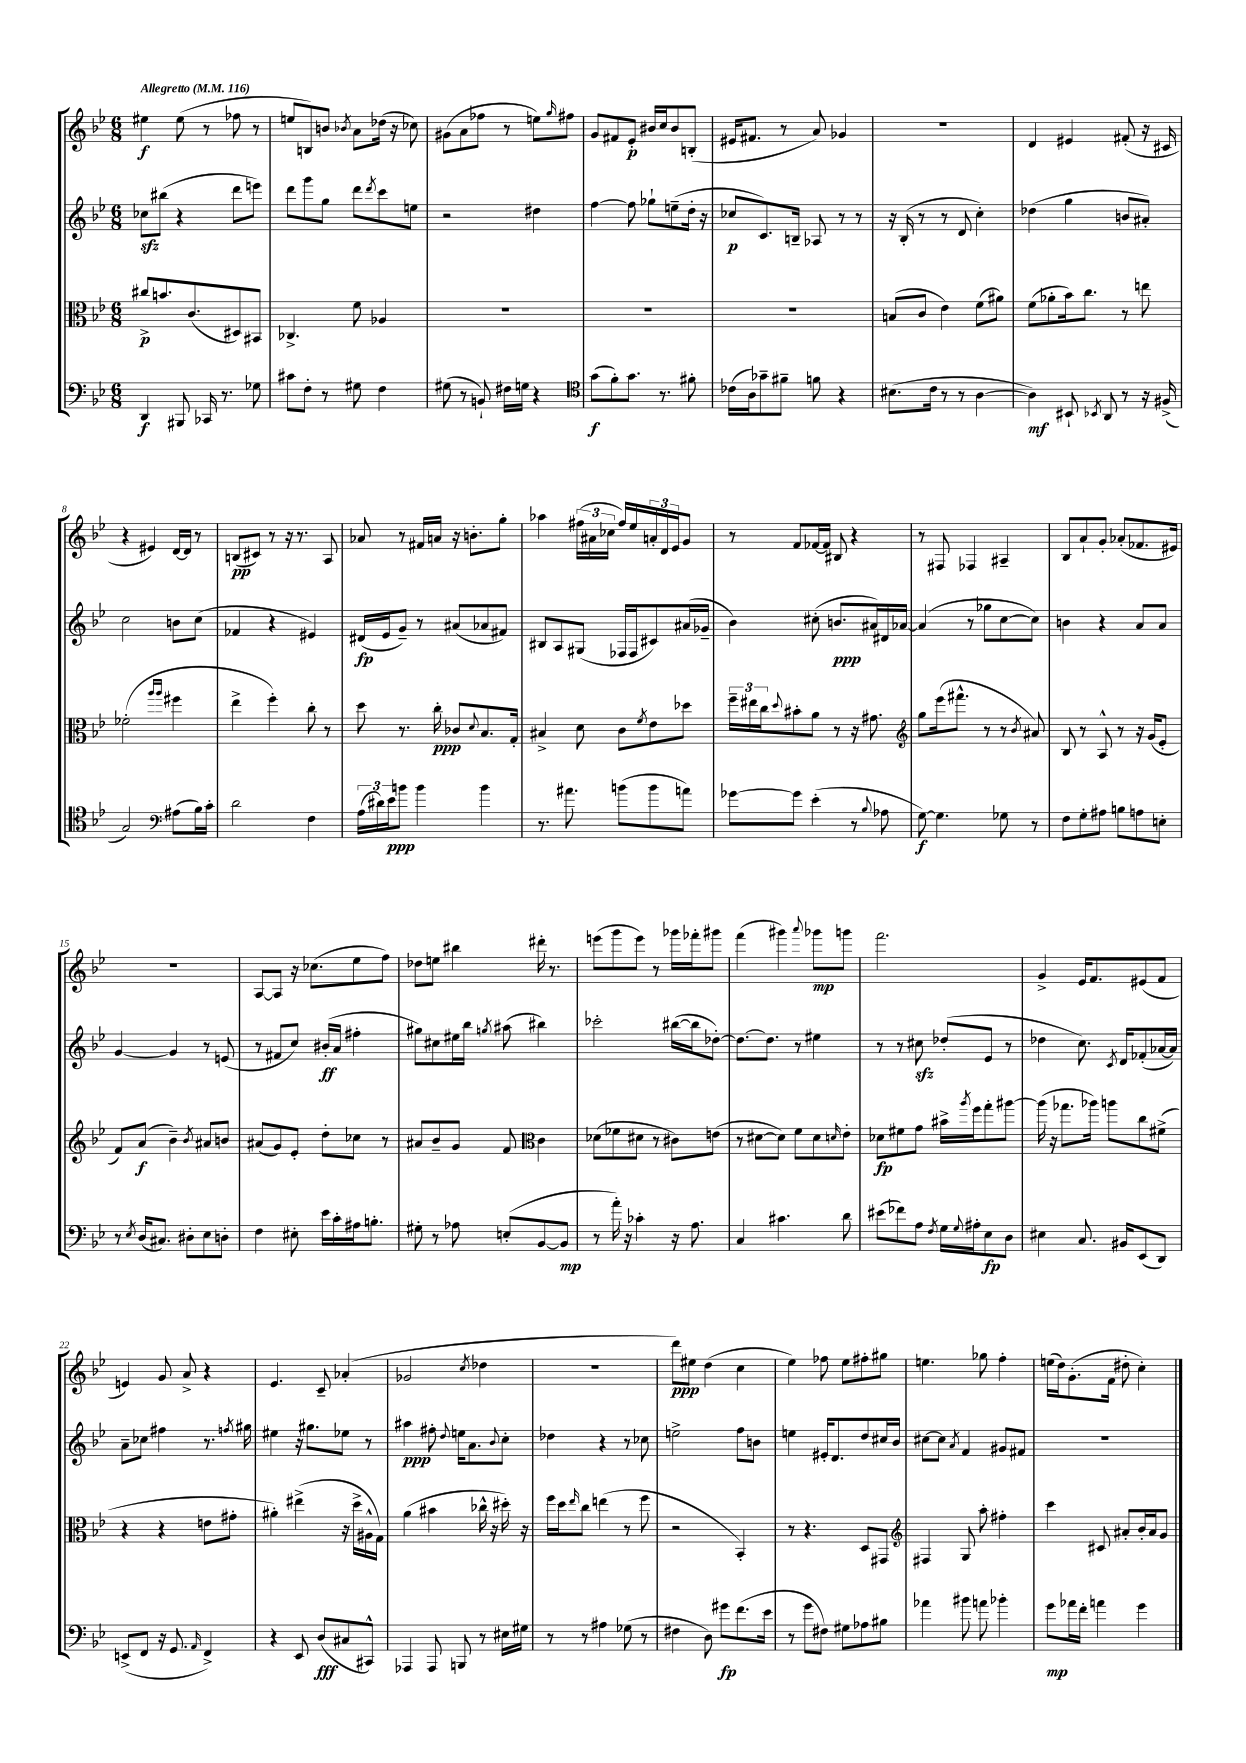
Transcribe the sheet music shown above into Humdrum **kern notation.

**kern	**kern	**kern	**kern
*staff4	*staff3	*staff2	*staff1
*clefF4	*clefC3	*clefG2	*clefG2
*k[b-e-]	*k[b-e-]	*k[b-e-]	*k[b-e-]
*M6/8	*M6/8	*M6/8	*M6/8
*MM116	*MM116	*MM116	*MM116
4DD	8cc#^	8cc-	4ee#
.	8.b	(8bb#	.
8BBB#	.	4r	(8ee#
.	(8.c	.	.
16CC-	.	.	8r
8.r	.	.	.
.	8D#)	8ddd	8ff-
8G-	8BB#	8eee)	8r
=	=	=	=
8c#	4.C-^	8ddd	8ee
8F'	.	8ggg	8B)
8r	.	8gg	8b
.	.	.	8qb-
8G#	8f	8ddd	8a
.	.	8qddd	.
4F	4A-	8ccc	(16dd-
.	.	.	16r
.	.	8ee	8cc-)
=	=	=	=
(8G#	2.r	2r	(8g#
8r	.	.	8a
8BB`)	.	.	8ff-
16F#	.	.	8r
16G	.	.	.
4r	.	4dd#	8ee)
.	.	.	16qqgg
.	.	.	8ff#
=	=	=	=
*clefC4	*	*	*
(8g	2.r	[4ff	8g
8f')	.	.	8f#
8.g	.	8ff]	8e-'
.	.	8gg-`	16b#
8.r	.	.	16cc
.	.	(8ee~	8b#
8f#'	.	16dd'	(8B'
.	.	16r	.
=	=	=	=
(16c-	2.r	8cc-	16e#
16A)	.	.	8.f#
8g-~	.	8.c)	.
8f#~	.	.	8r
.	.	16B~	.
8f	.	8A-	8a)
4r	.	8r	4g-
.	.	8r	.
=	=	=	=
(8.B#	(8B	16r	2.r
.	.	(16B-'	.
.	8c	8r	.
16c	.	.	.
8r	4e-)	8r	.
8r	.	8d	.
[4A	(8f	4cc')	.
.	8a#)	.	.
=	=	=	=
4A])	(8f	(4dd-	4d
.	8a-'	.	.
8BB#`	16b-)	4gg	4e#
.	8.cc	.	.
8qBB-	.	.	.
8AA	.	.	.
8r	8r	8b	(8f#'
16r	8ee	8a#')	16r
(16F#^	.	.	16c#
=	=	=	=
2G)	(2f-'	2cc	4r
.	.	.	4e#)
*clefF4	*	*	*
.	16qqaa	.	.
.	16qqaa	.	.
(8A#	4ff#	8b	[16d
.	.	.	16d]
16B-)	.	(8cc	8r
16c'	.	.	.
=	=	=	=
2d	4ee-^	4f-	(8B
.	.	.	8c#)
.	4ff')	4r	8r
.	.	.	16r
.	.	.	8.r
4F	8cc'	4e#)	.
.	8r	.	8A
=	=	=	=
(24A	8dd	(16d#	8a-
24d#)	.	.	.
.	.	16e-	.
24e-	.	.	.
8b	8.r	8g~)	8r
4b	.	8r	16f#
.	16cc'	.	16a
.	8c-	(8a#	16r
.	.	.	8.b'
.	8qqd	.	.
4b	8.B-	8a-	.
.	.	8f#)	8gg'
.	16G'	.	.
=	=	=	=
8.r	4B#^	8B#	4aa-
.	.	8A	.
8.a#	.	.	.
.	8d	(8G#	(24ff#
.	.	.	24a#
.	.	.	24cc-
(8b	8c	16F-	16ff#)
.	.	16F-	16ee-
.	8qf	.	.
8b	8e-	8c#)	24a'
.	.	.	24d
.	.	.	24e-
8a)	8dd-	(16a#	8g
.	.	16g-~	.
=	=	=	=
[8g-	24ff~	4b-)	8r
.	24ee#	.	.
.	24cc	.	.
.	8qqdd	.	.
8g-]	8b#'	.	8f
(4e-'	8a	(8cc#'	[16f-
.	.	.	16f-]
.	8r	8.b	8B#
8r	16r	.	4r
.	8.g#	16a#)	.
8qqB-	.	.	.
8A-	.	16d#	.
.	.	[16a-	.
=	=	=	=
*	*clefG2	*	*
[8G)	8gg	(4a-]	8r
4.G]	(16eee-	.	8F#
.	8.fff#^^	.	.
.	.	8r	4F-
.	8r	8gg-	.
8G-	8r	[8cc	4A#~
.	8qb-	.	.
8r	8a#)	8cc])	.
=	=	=	=
8F	8B-	4b	8B-
8G'	8r	.	8a`
8A#	8A^^	4r	8g'
8B	8r	.	(8a-'
8A	16r	8a	8.f-
.	(16g	.	.
8E'	8e-'	8a	.
.	.	.	16e#)
=	=	=	=
8r	8f)	[4g	2.r
8qE-	.	.	.
(16D	(8a	.	.
8.C#)	.	.	.
.	4b-~)	4g]	.
8D#'	.	.	.
.	8qb-	.	.
8E-	8a#	8r	.
8D'	8b	(8e	.
=	=	=	=
4F	(8a#	8r	[8A
.	8g)	8f#	8A]
8E#'	8e-'	8cc)	16r
.	.	.	(8.cc-
16e-	8dd'	(16b#'	.
16c'	.	16a	.
16A#	8cc-	4ff#'	8ee-
8.B'	.	.	.
.	8r	.	8ff)
=	=	=	=
8G#'	8a#	8gg#)	8dd-
8r	8b-~	8cc#	8ee
8A-	8g	16ee#	4bb#
.	.	16bb-	.
.	.	8qgg	.
(8E'	8f	(8aa#	.
*	*clefC3	*	*
[8BB-	4c	4bb#)	16ddd#'
.	.	.	8.r
8BB-]	.	.	.
=	=	=	=
8r	(8d-	2ccc-'	(8eee
16a')	8f-	.	8ggg
16r	.	.	.
4c-'	8d#	.	8eee)
.	8r	.	8r
16r	8c#)	([16bb#	16ggg-
8.A	.	16bb#]	16fff-'
.	(8e	[8dd-')	8ggg#
=	=	=	=
4C	8r	8.dd-_	(4fff
.	[8d#	.	.
.	.	8.dd-]	.
4.c#	8d#])	.	4ggg#)
.	8f	8r	.
.	.	.	8qqaaa
.	8d#	4ee#	8ggg-
.	16qqd	.	.
8d	8e-'	.	8ggg
=	=	=	=
(8e#	8d-	8r	2.fff
8f-)	8f#	8r	.
8A	8g	8cc#	.
8qF	.	.	.
16G	16b#^	(8dd-'	.
8qqG	8qaa	.	.
16A#'	16ff	.	.
8E-	8gg'	8e-	.
8D	[8aa#	8r	.
=	=	=	=
4E#	(16aa#]	4dd-	4g^
.	16r	.	.
.	8.gg-	.	.
8.C	.	8.cc)	16e-
.	16aa-)	.	8.f
.	8aa	.	.
.	.	8qc	.
16BB#	.	16d	.
(8EE-	8cc	(8f-'	(8e#
8DD)	(8f#^	[16a-	8f
.	.	16a-])	.
=	=	=	=
(8EE^	4r	8a~	4e)
8FF	.	8cc-	.
16r	4r	4ff#	8g
8.GG	.	.	.
.	.	.	8a^
16qqAA	.	.	.
4FF^)	8e	8.r	4r
.	8g#'	.	.
.	.	8qff	.
.	.	16gg#	.
=	=	=	=
4r	4a#')	4ee#	4.e-
8EE-	(4ee#^	16r	.
.	.	8.gg#	.
(8D	.	.	8c~
8C#	16r	8ee-	(4a-'
.	16dd^	.	.
8CC#^^)	16A#^^	8r	.
.	16G)	.	.
=	=	=	=
4AAA-	(4a	4aa#	2g-
8AAA-	4b#	8ff#'	.
.	.	8qqdd	.
8BBB	.	16ee	.
.	.	8.a	.
.	.	.	8qcc
8r	16cc-^^	.	4dd-
.	16r	.	.
.	.	8qqb-	.
16E#	16dd#')	8cc'	.
16G#	16r	.	.
=	=	=	=
8r	16ff	4dd-	2.r
.	16dd	.	.
.	16qqee-	.	.
8r	8cc	.	.
4A#	(4ee	4r	.
(8G-	8r	8r	.
8r	8ff	8cc-	.
=	=	=	=
4F#	2r	2ee^	8ddd)
.	.	.	8ee#
8D)	.	.	(4dd
8g#	.	.	.
(8.f	4BB-')	8ff	4cc
.	.	8b	.
16e-	.	.	.
=	=	=	=
8r	8r	4ee	4ee-)
8g	4.r	.	.
8F#)	.	16e#'	8ff-
.	.	8.d	.
8G#	.	.	8ee-
8A-	8D	8dd	8ff#'
8B#	8GG#	16cc#	8gg#
.	.	16b-	.
=	=	=	=
*	*clefG2	*	*
4a-	4F#	[8cc#	4.ee
.	.	8cc#]	.
.	.	8qa	.
8b#	8G	4f	.
8a	8aa'	.	8gg-
4b-'	4ff#'	8g#	4ff'
.	.	8f#	.
=	=	=	=
8g	4ccc	2.r	(16ee
.	.	.	16dd)
16a-	.	.	(8.g'
16f'	.	.	.
4a	8c#	.	.
.	.	.	16f
.	8a#'	.	8dd#'
4g	16b-'	.	4cc')
.	16a#	.	.
.	8g	.	.
==	==	==	==
*-	*-	*-	*-
